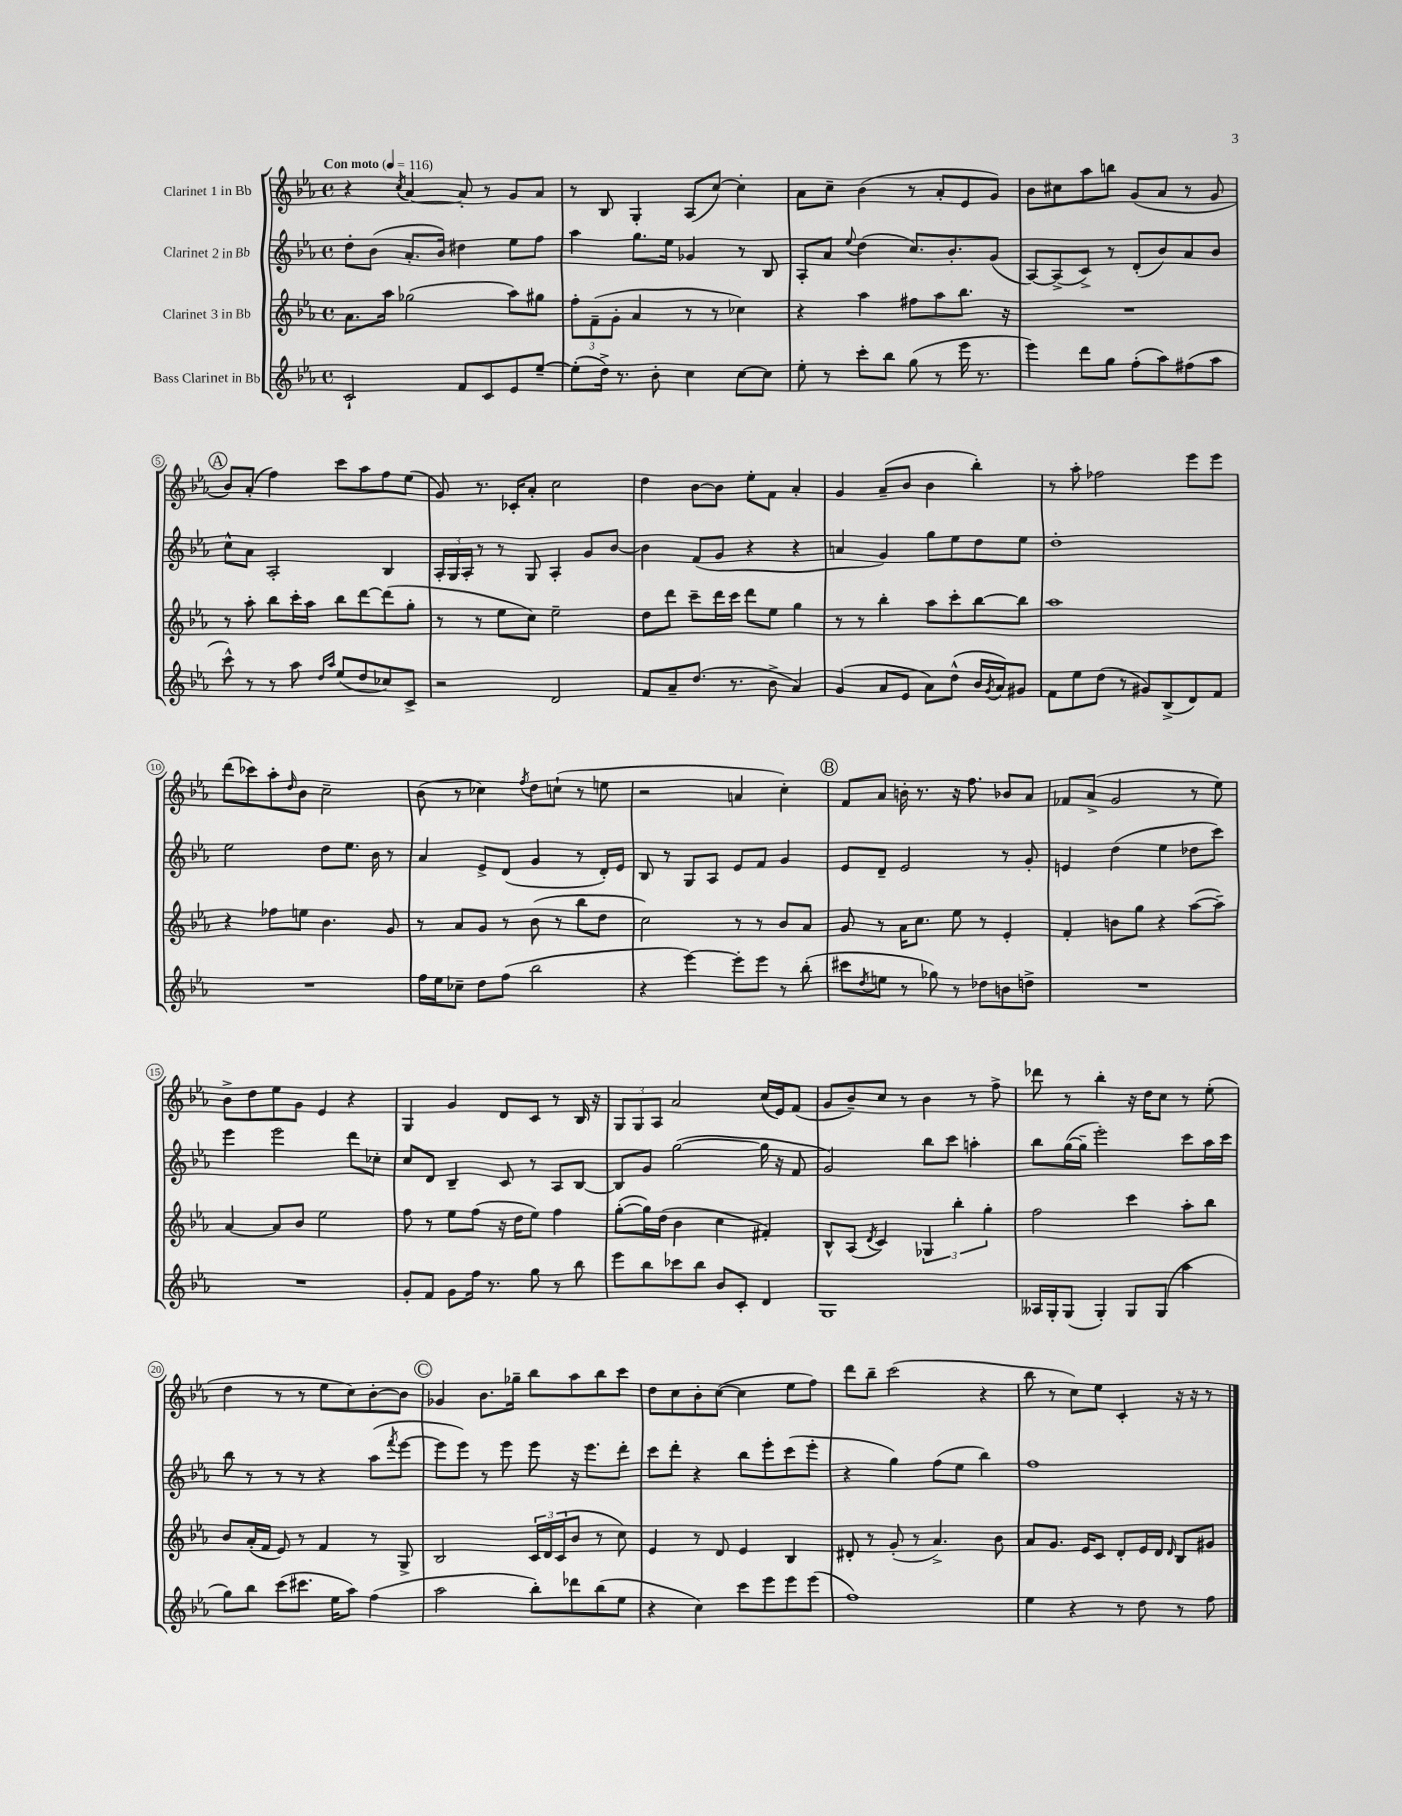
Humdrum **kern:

**kern	**kern	**kern	**kern
*part4	*part3	*part2	*part1
*staff4	*staff3	*staff2	*staff1
*I"Bass Clarinet in Bb	*I"Clarinet 3 in Bb	*I"Clarinet 2 in Bb	*I"Clarinet 1 in Bb
*clefG2	*clefG2	*clefG2	*clefG2
*k[b-e-a-]	*k[b-e-a-]	*k[b-e-a-]	*k[b-e-a-]
*M4/4	*M4/4	*M4/4	*M4/4
*met(c)	*met(c)	*met(c)	*met(c)
*MM116	*MM116	*MM116	*MM116
=1	=1	=1	=1
!	!	!	!LO:TX:a:B:t=Con moto
2c`/	8.a-\L	8dd'\L	4r
.	.	(8b-\J	.
.	16aa-\Jk	.	.
.	.	.	8qcc/
.	(2gg-X\	8.a-'/L	[4a-/
.	.	16b-/Jk)	.
8f/L	.	4dd#X\	8a-'/]
8c/	.	.	8r
8e-/	8aa-\L)	8ee-\L	8g/L
[8ee-~/J	8gg#X\J	8ff\J	8a-/J
=2	=2	=2	=2
(8ee-'\L]	12ff'\L	4aa-\	8r
.	(12f~\	.	.
16dd^\Jk)	.	.	8B-/
.	12g'\J	.	.
8.r	.	.	.
.	4a-/	8.gg\L	4G'/
8b-'\	.	.	.
.	.	16ee-\Jk	.
4cc\	8r	4g-X/	(8A-/L
.	8r	.	[8cc/J)
[8cc\L	4cc-X\)	8r	4cc'\]
8cc\J]	.	8B-/	.
=3	=3	=3	=3
8ee-'\	4r	8A-'/L	8a-\L
8r	.	8a-/J	8cc~\J
.	.	8qqee-/	.
8ccc'\L	4aa-\	(4dd\	(4b-\
8bb-\J	.	.	.
(8gg\	8ff#X\L	8.cc/L)	8r
8r	8aa-\	.	8a-'/L
.	.	8.b-'/	.
16eee-\	8.bb-\J	.	8e-/
8.r	.	.	.
.	.	(8g/J	8g/J)
.	16r	.	.
=4	=4	=4	=4
4eee-\)	1r	[8A-/L)	8b-\L
.	.	(8A-^/]	8cc#X\
8ddd\L	.	8c^/J)	8aa-\
8gg\J	.	8r	8bbn\J
(8ff'\L	.	(8d'/L	(8g/L
8aa-\)	.	8b-/)	8a-/J
(8ff#X\	.	8a-/	8r
8aa-\J	.	8b-/J	8g/
!!LO:LB:g=z
!!LO:REH:place=s1:t=A
=5	=5	=5	=5
8ccc^^\)	8r	8cc^^\L	8b-/L)
8r	8aa-'\	8a-\J	(8a-'/J
8r	8bb-\L	2A-'/	4ff\)
8aa-\	16ccc'\L	.	.
.	16aa-\JJ	.	.
16qqdd/LL	.	.	.
16qqaa-/JJ	.	.	.
(8ee-/L	8bb-\L	.	8ccc\L
8dd/	[8ddd\	.	8aa-\
8cc-X/)	(8ddd\]	4B-/	8ff\
8c^/J	8gg'\J	.	(8ee-\J
=6	=6	=6	=6
2r	8r	24A-'/LL	8g/)
.	.	24G/	.
.	.	24A-'/JJ	.
.	8r	8r	8.r
.	8ee-\L	8r	.
.	.	.	16c-X'/KL
.	8cc\J)	8G/	8a-'/J
2d/	2ee-~\	4A-'/	2cc\
.	.	8g/L	.
.	.	[8b-/J	.
=7	=7	=7	=7
8f/L	8dd\L	4b-\]	4dd\
8a-~/	8ddd\J	.	.
(8.dd/J	8ccc~\L	(8f/L	[8b-\L
.	16ddd\L	8g/J	8b-\J]
8.r	16ccc\JJ	.	.
.	8ddd\L	4r	8ee-'\L
8b-^\	8ee-\J	.	8f\J
4a-/)	4gg\	4r	4a-'/
=8	=8	=8	=8
(4g/	8r	4an/	4g/
.	8r	.	.
8a-/L	4bb-'\	4g/)	(8a-~/L
8e-/J	.	.	8b-/J
8a-\L)	8aa-\L	8gg\L	4b-\
(8dd^^\J	8ccc'\	8ee-\	.
16b-/LL	[8bb-\	8dd\	4bb-'\)
8qg/	.	.	.
16a-/J)	.	.	.
8g#X/J	8bb-\J]	8ee-\J	.
=9	=9	=9	=9
8f\L	1aa-	1dd'	8r
8ee-\	.	.	8aa-'\
(8dd\J	.	.	2ff-X\
8r	.	.	.
8g#X/L)	.	.	.
(8B-^/	.	.	.
8d/)	.	.	8eee-\L
8f/J	.	.	8eee-\J
!!LO:LB:g=z
=10	=10	=10	=10
1r	4r	2ee-\	(8ddd\L
.	.	.	8ccc-X\)
.	8ff-X\L	.	8aa-'\
.	.	.	16qqdd/
.	8een\J	.	8b-\J
.	4.b-\	8dd\L	2cc~\
.	.	8.ee-\J	.
.	.	16b-\	.
.	8g/	8r	.
=11	=11	=11	=11
16ff\LL	8r	4a-/	(8b-\
16ee-\J	.	.	.
8cc-X~\J	8a-/L	.	8r
8dd\L	8g/J	8e-^/L	4cc-X\)
(8ff\J	8r	(8d/J	.
.	.	.	8qff/
2bb-\	(8b-\	4g/	8dd\L
.	8r	.	(8ccn`\J
.	8bb-\L	8r	8r
.	8dd\J	16d'/LL)	8een\
.	.	16e-/JJ	.
=12	=12	=12	=12
4r	2cc\)	8B-/	2r
.	.	8r	.
[4eee-\)	.	8G/L	.
.	.	8A-/J	.
8eee-'\L]	8r	8e-/L	4an/
8eee-\J	8r	8f/J	.
8r	8b-/L	4g/	4cc'\)
(8bb-'\	8a-/J	.	.
!!LO:REH:place=s1:t=B
=13	=13	=13	=13
8ccc#X\L	8g/	8e-/L	8f/L
8qdd/	.	.	.
8een\J	8r	8d~/J	8a-/J
8r	16a-\KL	2e-/	16bn'\
.	8.cc\J	.	8.r
8gg-X\)	.	.	.
8r	8ee-\	.	16r
.	.	.	8.ff\
8dd-X\L	8r	.	.
8bn\	4e-'/	8r	8b-X/L
8ddn^\J	.	8g'/	8a-/J
=14	=14	=14	=14
1r	4f'/	4en/	8f-X/L
.	.	.	(8a-^/J
.	8bn\L	(4dd\	2g/
.	8gg\J	.	.
.	4r	4ee-\	.
.	([8aa-\L	8dd-X\L	8r
.	8aa-~\J])	8ccc\J)	8ee-\)
!!LO:LB:g=z
=15	=15	=15	=15
1r	[4a-/	4eee-\	8b-^\L
.	.	.	8dd\
.	8a-/L]	2eee-\	8ee-\
.	8b-/J	.	8g\J
.	2ee-\	.	4e-/
.	.	8ddd\L	4r
.	.	8cc-X'\J	.
=16	=16	=16	=16
8g'/L	8ff\	8cc/L	4G/
8f/J	8r	8d/J	.
8g\L	8ee-\L	4B-~/	4g/
16ff\Jk	(8ff\J	.	.
8.r	.	.	.
.	16r	8c/	8d/L
.	16dd\KL	.	.
8gg\	8ee-\J)	8r	8c/J
8r	4ff\	8A-/L	8r
8bb-\	.	[8B-/J	16B-/
.	.	.	16r
=17	=17	=17	=17
8eee-\L	([8gg'\L	8B-/L]	12G/L
.	.	.	12G/
8bb-\	16gg\L])	8g/J	.
.	.	.	12A-/J
.	(16dd\JJ	.	.
8ccc-X\	4b-\	([2gg\	2a-/
8bb-\J	.	.	.
8b-/L	4cc\	.	.
8c'/J	.	.	.
4d/	4f#X'/)	16gg\]	(16cc/LL
.	.	16r	16e-/J)
.	.	8f/	(8f/J
=18	=18	=18	=18
1G	8B-^^/L	2g/)	8g/L
.	(8A-/J	.	8b-~/)
.	8qd/	.	.
.	4c/)	.	8cc/J
.	.	.	8r
.	6G-X/	8bb-\L	4b-\
.	.	8ccc\J	.
.	6bb-'\	.	.
.	.	4aan'\	8r
.	6gg'\	.	.
.	.	.	8ff^\
=19	=19	=19	=19
16A--X/LL	2ff\	8bb-\L	8ddd-X\
16G'/J	.	.	.
(8G/J	.	([16gg\L	8r
.	.	16gg~\JJ]	.
4G'/)	.	2eee-'\)	4bb-'\
8G/L	4ccc\	.	16r
.	.	.	16dd\KL
(8G/J	.	.	8cc\J
4aa-\	8aa-'\L	8ccc\L	8r
.	8bb-\J	16aa-\L	(8ee-'\
.	.	16ccc\JJ	.
!!LO:LB:g=z
=20	=20	=20	=20
8gg\L)	8b-/L	8bb-\	4dd\
8bb-\J	(16a-'/L	8r	.
.	16f/JJ	.	.
(8ccc\L	8e-/)	8r	8r
8.ccc#X\J	8r	8r	8r
.	4f/	4r	8ee-\L
16ee-\KL	.	.	.
8aa-\J)	.	.	8cc\)
(4ff\	8r	(8aa-\L	[8b-'\
.	.	8qfff/	.
.	8G^/	[8eee-\J	8b-\J]
!!LO:REH:place=s1:t=C
=21	=21	=21	=21
2aa-\	2B-/	8eee-\L]	4g-X/
.	.	8eee-\J)	.
.	.	8r	8.b-\L
.	.	8eee-\	.
.	.	.	16gg-X~\Jk
8bb-'\L)	24c/LL	8eee-\	8bb-\L
.	24d/	.	.
.	(24c/J	.	.
8ddd-X\	8b-/J	16r	8aa-\
.	.	8.eee-\L	.
(8bb-\	8r	.	8bb-\
8ee-\J	8cc\)	8ddd'\J	8ccc\J
=22	=22	=22	=22
4r	4e-/	8ccc\L	8dd\L
.	.	8ddd'\J	8cc\
4cc\)	8r	4r	8b-'\
.	8d/	.	([8cc\J
8ccc\L	4e-/	8bb-\L	4cc\]
8eee-\	.	8eee-'\	.
8eee-\	4B-/	(8ccc\	8ee-\L
(8eee-\J	.	8eee-'\J	8ff\J)
=23	=23	=23	=23
1ff)	8d#X'/	4r	8ddd\L
.	8r	.	8bb-~\J
.	(8g'/	4gg\)	(2ccc\
.	8r	.	.
.	4.a-^/)	(8ff\L	.
.	.	8ee-\J	.
.	.	4bb-\)	4r
.	8b-\	.	.
=24	=24	=24	=24
4ee-\	8a-/L	1ff	8bb-\
.	8.g/J	.	8r
4r	.	.	8cc\L)
.	16e-/KL	.	.
.	8c/J	.	8ee-\J
8r	8d'/L	.	4c'/
8dd\	16e-/L	.	.
.	16d/JJ	.	.
.	16qqd/	.	.
8r	8B-/L	.	16r
.	.	.	16r
8ff\	8g#X/J	.	8r
==	==	==	==
*-	*-	*-	*-
